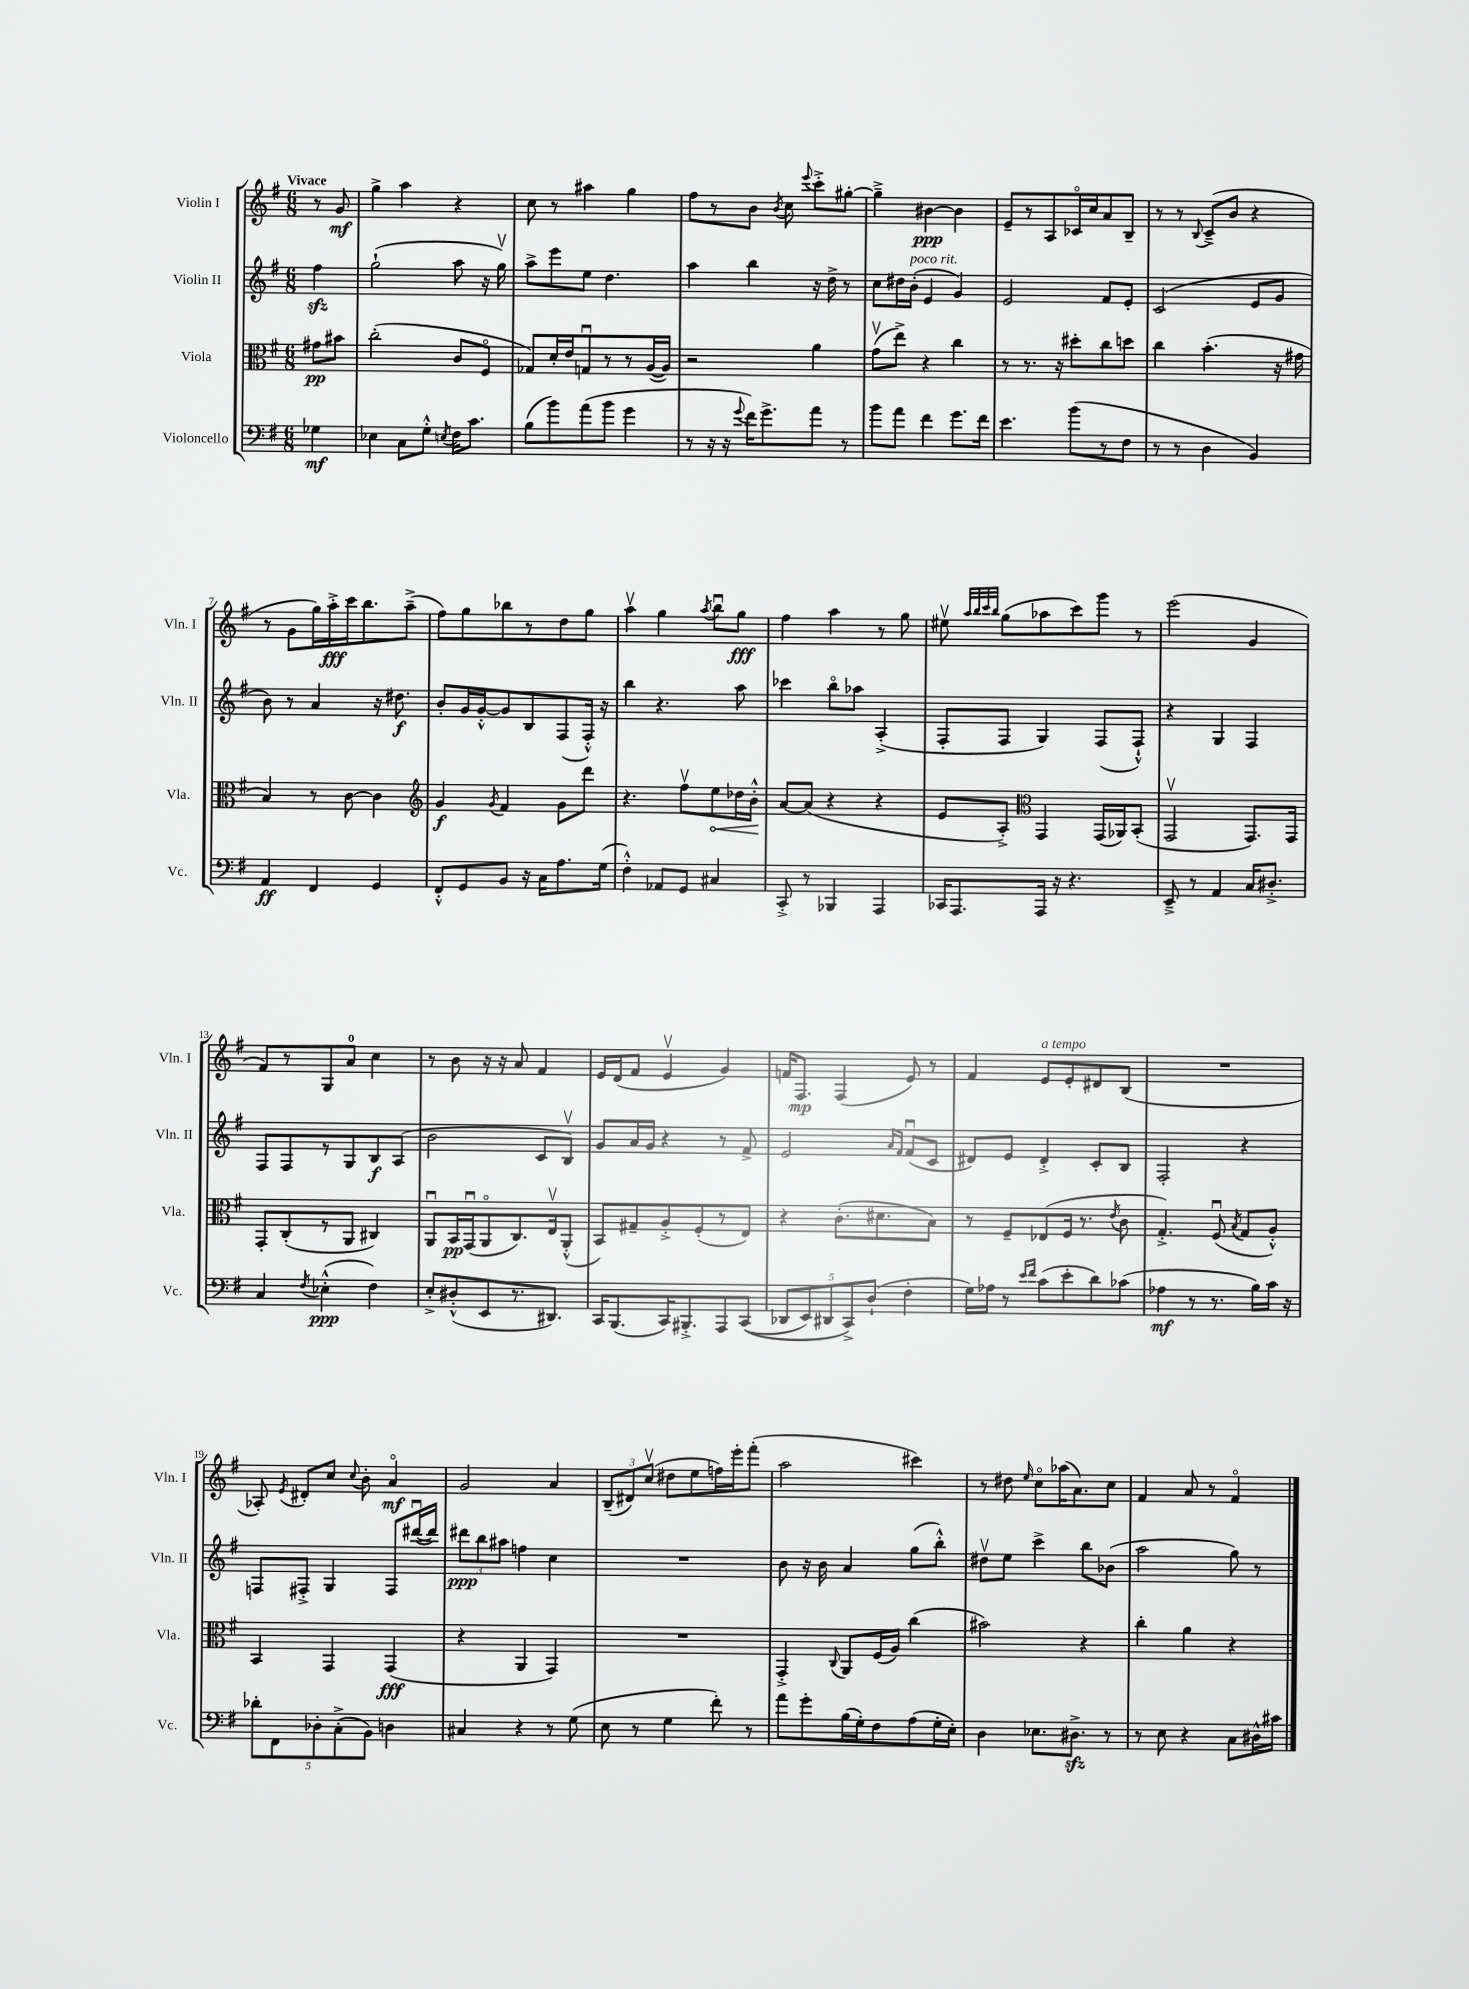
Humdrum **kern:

**kern	**kern	**kern	**kern
*staff4	*staff3	*staff2	*staff1
*clefF4	*clefC3	*clefG2	*clefG2
*k[f#]	*k[f#]	*k[f#]	*k[f#]
*M6/8	*M6/8	*M6/8	*M6/8
4G-	8g#	4ff#	8r
.	8b#	.	8g
=	=	=	=
4E-	(2cc'	(2gg`	4gg^
8C	.	.	4aa
8G'^^	.	.	.
8qE	.	.	.
16F#	8c	8aa	4r
8.c	.	.	.
.	8F#o	16r	.
.	.	16ggv)	.
=	=	=	=
(8B	8G-)	8aa^	8cc
8b)	16d'	8eee	8r
.	16e	.	.
(8a	8Gu	8ee	4aa#
8b	8r	4.dd	.
4g	8r	.	4gg
.	([16A	.	.
.	16A])	.	.
=	=	=	=
8r	2r	4aa	8ff#
16r	.	.	8r
16r	.	.	.
8qqg	.	.	.
16f#)	.	4bb	8b
8.g^	.	.	.
.	.	.	8qb
.	.	.	8cc
.	.	.	8qqeee
8a	4a	16r	8ccc'^
.	.	16dd^	.
8r	.	8r	[8gg#'
=	=	=	=
8b	(8gv	8cc	4gg#~^]
8a	8ee^)	16dd#	.
.	.	(16b'	.
4f#	4r	4e	[4b#
8.g	4cc	4g)	4b#]
16f#	.	.	.
=	=	=	=
4.e	8r	2e	8e~
.	8.r	.	8r
.	.	.	8A
.	16r	.	.
(8b	8dd#'	.	16c-o
.	.	.	16cc
8r	8cc	8f#	8a
8F#	8dd	8e'	8B~
=	=	=	=
8r	4cc	(2c	8r
8r	.	.	8r
.	.	.	8qqB
4D	(4.b'	.	(8c~^
.	.	.	8b
4BB)	.	8e	4r
.	16r	8g	.
.	16g#	.	.
=	=	=	=
4AA	4B)	8b)	8r
.	.	8r	8g
4FF#	8r	4a	16gg)
.	.	.	16aa'^
.	[8c	.	16ccc
.	.	.	8.bb
4GG	4c]	16r	.
.	.	8.dd#	.
.	.	.	(8aa~^
=	=	=	=
*	*clefG2	*	*
8FF#'^^	4g	8b'	8ff#)
8GG	.	16g	8gg
.	.	[16g'^^	.
.	8qg	.	.
8BB	4f#	8g]	8bb-
16r	.	8B	8r
16C	.	.	.
8.A	8g	(8F#	8dd
.	8ddd	16F#'^^)	8gg
(16G	.	16r	.
=	=	=	=
4F#'^^)	4.r	4bb	4aav
8AA-	.	4.r	4gg
8GG	8ff#v	.	.
.	.	.	8qaa
4C#	8ee	.	8bbu
.	16dd-	8aa	8gg
.	16b'^^	.	.
=	=	=	=
8CC'^	[8a	4ccc-	4ff#
8r	(8a]	.	.
4BBB-	4r	8bbo	4aa
.	.	8aa-	.
4AAA	4r	(4A'^	8r
.	.	.	8gg
=	=	=	=
16CC-	8e	8F#'	8ee#v
8.AAA	.	.	.
.	.	.	32qqaa
.	.	.	32qqbb
.	.	.	32qqccc
.	.	.	32qqbb
.	8A'^)	8F#	(8gg
*	*clefC3	*	*
16AAA	4GG	4G)	8aa-
16r	.	.	.
4.r	.	.	8ccc)
.	(16GG	(8F#	8ggg
.	16AA-)	.	.
.	(8BB'	8F#`^^)	8r
=	=	=	=
8EE~^	2GGv	4r	(2eee
8r	.	.	.
4AA	.	4G	.
16C	8.GG)	4F#	4g
8.D#'^	.	.	.
.	16GG	.	.
=	=	=	=
4C	8GG'	8F#	8f#)
.	(8C'	8F#	8r
8qF#	.	.	.
(4E-'^^	8r	8r	8G
.	8AA	8G	8a
4F#)	4C#)	8B	4cc
.	.	(8A	.
=	=	=	=
8E'^	8AAu	2b	8r
(8D#'^^	16BB	.	8b
.	(16GGu	.	.
8EE	8AAo	.	16r
.	.	.	16r
8.r	8.C)	.	8a
.	.	8c	4f#
8.DD#)	16Ev	.	.
.	(8AA'^^	8Bv)	.
=	=	=	=
16CC	8BB)	8g	16e
(8.BBB	.	.	(16d
.	8G#~	16a	8f#
.	.	16g	.
16CC)	8A'^	4r	4ev
8.BBB#'^	.	.	.
.	(8F#'	.	.
8AAA	8r	8r	4g)
&((8CC	8E)	8f#^	.
=	=	=	=
10DD-	4r	2e	16f
.	.	.	8.F#
10EE)	.	.	.
10DD#	.	.	.
.	(8.c'	.	(4F#
10CC^&)	.	.	.
(10D`	.	.	.
.	8.d#	.	.
.	.	16qqa	.
.	.	16qqf#	.
4F#'	.	(8f#u	8e)
.	8B)	8c	8r
=	=	=	=
16G)	8r	8d#)	4f#
16A-	.	.	.
8r	8F#~	8e	.
16qqe	.	.	.
16qqf#	.	.	.
(8c	(8E-	4d#'^	8e
8e'	16F#	.	8e'
.	8.r	.	.
8d)	.	8c'	8d#
.	8qe	.	.
(8c-	8c	8B	(8B
=	=	=	=
4A-	4.G'^)	2F#'	2.r
8r	.	.	.
8.r	(8F#u	.	.
.	8qB	.	.
.	8G	4r	.
16B)	.	.	.
16c	8A'^^)	.	.
16r	.	.	.
=	=	=	=
10d-'	4BB	8F	8A-')
10FF#	.	.	.
.	.	.	8qe
.	.	8F#'^	8d#'
10D-'	.	.	.
.	4GG	4G	8cc
(10C'^	.	.	.
.	.	.	8qqcc
.	.	.	8b'
10BB)	.	.	.
4D	(4GG	8F#	4ao
.	.	([16ddd#u	.
.	.	16ddd#])	.
=	=	=	=
4C#	4r	12ddd#	2g
.	.	12bb	.
.	.	12aa#	.
4r	4AA	4ff	.
8r	4GG)	4cc	4a
(8G	.	.	.
=	=	=	=
8E	2.r	2.r	(12B~
.	.	.	12d#)
8r	.	.	.
.	.	.	(12ccv
4G	.	.	8dd#
.	.	.	8ee
8f#')	.	.	16ff)
.	.	.	16eee'
8r	.	.	(8fff#'
=	=	=	=
8a	4GG'^	8b	2aa
8g'	.	16r	.
.	.	16b	.
.	8qqC	.	.
(16B	8AA	4a	.
16G')	.	.	.
8F#	(16F#	.	.
.	16A)	.	.
(8A	(4cc	(8gg	4ccc#)
16G'	.	8bb'^^)	.
16E')	.	.	.
=	=	=	=
4D	2b#)	8dd#v	8r
.	.	8ee	8dd#
.	.	.	16qqee
8.E-	.	4ccc^	8cco
.	.	.	(16aa-
8.D#^	.	.	8.a)
.	4r	8bb	.
8r	.	(8b-	8cc
=	=	=	=
8r	4cc'	2aa	4f#
8E	.	.	.
4r	4a	.	8a
.	.	.	8r
8C	4r	8gg)	4f#o
16D#^^	.	8r	.
16c#	.	.	.
==	==	==	==
*-	*-	*-	*-
